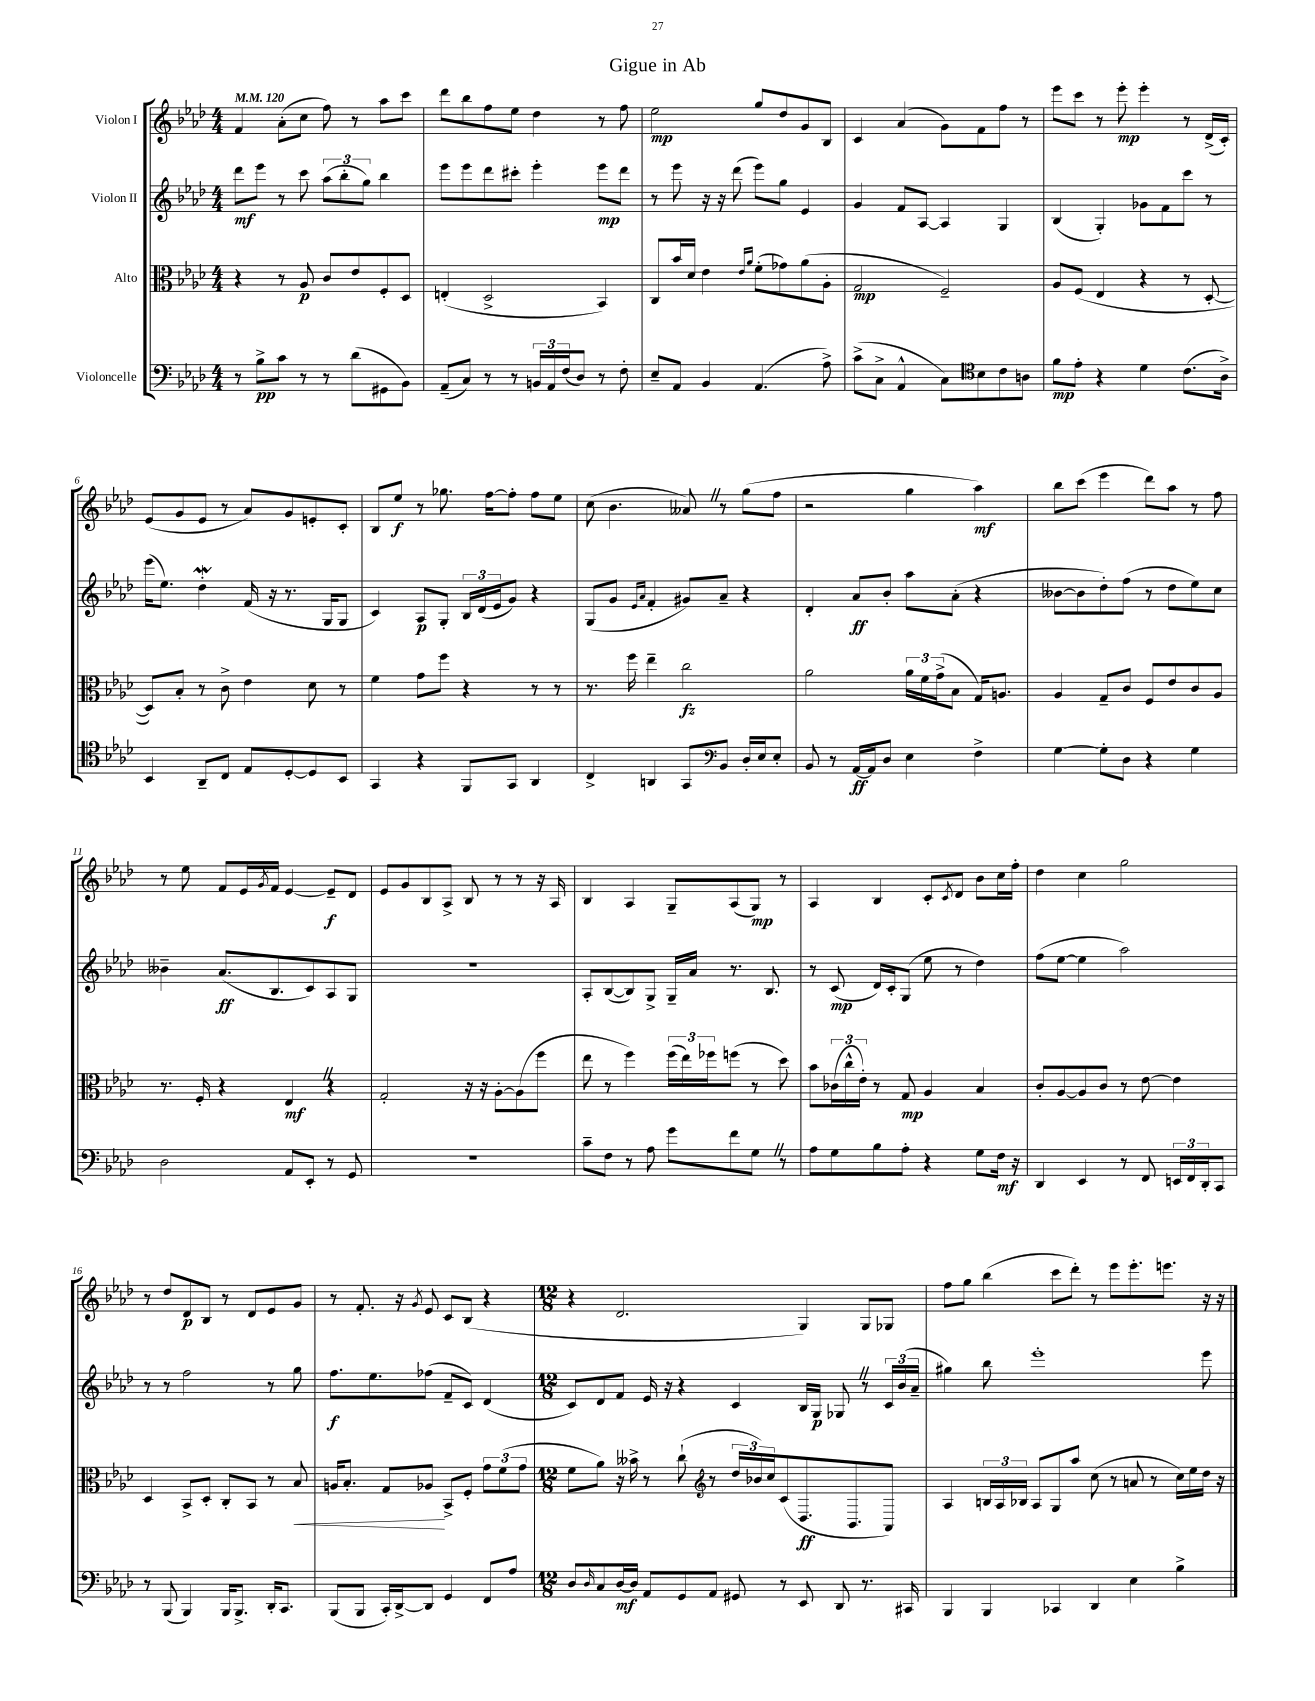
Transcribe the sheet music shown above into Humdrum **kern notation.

**kern	**kern	**kern	**kern
*staff4	*staff3	*staff2	*staff1
*clefF4	*clefC3	*clefG2	*clefG2
*k[b-e-a-d-]	*k[b-e-a-d-]	*k[b-e-a-d-]	*k[b-e-a-d-]
*M4/4	*M4/4	*M4/4	*M4/4
*MM120	*MM120	*MM120	*MM120
8r	4r	8ddd-	4f
8B-^	.	8eee-	.
8c	8r	8r	(8a-'
8r	8A-	8ccc	8cc
8r	8c	(12aa-	8ff)
.	.	12bb-'	.
(8d-	8e-	.	8r
.	.	12gg)	.
8GG#	8F'	4bb-	8aa-
8BB-)	8D-	.	8ccc
=	=	=	=
(8AA-~	(4E'	8eee-	8ddd-
8C)	.	8eee-	8bb-
8r	2D-^	8ddd-	8ff
8r	.	8ccc#'	8ee-
24BB	.	4eee-'	4dd-
24AA-	.	.	.
(24F	.	.	.
8D-)	.	.	.
8r	4BB-)	8eee-	8r
8F'	.	8ddd-	8ff
=	=	=	=
8E-~	8C	8r	2ee-
8AA-	16b-	8eee-	.
.	16d-	.	.
4BB-	4e-	16r	.
.	.	16r	.
.	.	(8ddd-	.
.	16qqe-	.	.
.	16qqa-	.	.
(4.AA-	(8f'	8eee-)	8gg
.	8g-)	8gg	8dd-
.	(8a-	4e-	8g
8A-^)	8A-'	.	8B-
=	=	=	=
(8c^	2G	4g	4c
8C^	.	.	.
4AA-^^	.	8f	(4a-
.	.	[8A-	.
8C)	2F~)	4A-]	8g)
8B-	.	.	8f
8c	.	4G	8ff
8A	.	.	8r
=	=	=	=
*clefC4	*	*	*
8f	8A-	(4B-	8eee-
8e-'	(8F	.	8ccc
4r	4E-	4G')	8r
.	.	.	8eee-'
4d-	4r	8g-	4eee-'
.	.	8f	.
(8.c	8r	8ccc	8r
.	[8D-'	8r	(16d-^
16A-^)	.	.	16c')
=	=	=	=
4BB-	8D-])	(16eee-	(8e-
.	.	8.ee-)	.
.	8B-'	.	8g
8AA-~	8r	4dd-'	8e-
8C	8c^	.	8r
8E-	4e-	(16f	8a-)
.	.	16r	.
[8D-'	.	8.r	8g
8D-]	8d-	.	8e'
.	.	16G	.
8BB-	8r	8G	8c'
=	=	=	=
4GG	4f	4c)	8B-
.	.	.	8ee-
4r	8g	8A-	8r
.	8ff	8G'	8.gg-
8FF	4r	24B-	.
.	.	(24d-	.
.	.	.	[16ff
.	.	24e-	.
8GG	.	8g)	8ff']
4AA-	8r	4r	8ff
.	8r	.	8ee-
=	=	=	=
4C^	8.r	(8G	(8cc
.	.	8g	4.b-
.	16ff	.	.
.	.	16qqe-	.
.	.	16qqa-	.
4AA	4ee-~	4f'	.
8GG	2cc	8g#)	8a--)
8BB-	.	8a-~	8r
16D-'	.	4r	(8gg
16E-	.	.	.
8E-'	.	.	8ff
=	=	=	=
*clefF4	*	*	*
8BB-	2a-	4d-'	2r
8r	.	.	.
[16AA-	.	8a-	.
16AA-]	.	.	.
8D-	.	8b-'	.
4E-	24a-	8aa-	4gg
.	24f	.	.
.	(24g^	.	.
.	8B-	(8a-'	.
4F^	16G)	4r	4aa-)
.	8.A	.	.
=	=	=	=
[4G	4A-	[8b--	8bb-
.	.	8b--]	(8ccc
8G']	8G~	8dd-')	4eee-
8D-	8c	(8ff	.
4r	8F	8r	8ddd-)
.	8e-	8dd-	8aa-
4G	8c	8ee-)	8r
.	8A-	8cc	8ff
=	=	=	=
2D-	8.r	4b--~	8r
.	.	.	8ee-
.	16F'	.	.
.	4r	(8.a-	8f
.	.	.	16e-
.	.	.	8qg
.	.	8.B-	16f
8AA-	4E-	.	[4e-
8EE-'	.	8c)	.
8r	4r	8A-	8e-~]
8GG	.	8G	8d-
=	=	=	=
1r	2G'	1r	8e-
.	.	.	8g
.	.	.	8B-
.	.	.	8A-^
.	16r	.	8B-
.	16r	.	.
.	[8A-'	.	8r
.	(8A-]	.	8r
.	8ff	.	16r
.	.	.	16A-
=	=	=	=
8c~	8ee-	8A-'	4B-
8F	8r	([8B-	.
8r	4ff)	8B-])	4A-
8A-	.	8G^	.
8g	(24ff	16G~	8G~
.	24ee-)	.	.
.	.	16a-	.
.	24ff-	.	.
8f	(8ff	8.r	(8A-
8G	8r	.	8G)
.	.	8.B-	.
8r	8dd-)	.	8r
=	=	=	=
8A-	8b-	8r	4A-
8G	(24c-	(8c	.
.	24cc^^	.	.
.	24e-')	.	.
8B-	8r	16d-)	4B-
.	.	16c'	.
8A-'	8G	(8G	.
4r	4A-	8ee-	8c'
.	.	.	8qc
.	.	8r	8d-
8G	4B-	4dd-)	8b-
16F	.	.	16cc
16r	.	.	16ff'
=	=	=	=
4DD-	8c'	(8ff	4dd-
.	[8A-	[8ee-	.
4EE-	8A-]	4ee-]	4cc
.	8c	.	.
8r	8r	2aa-)	2gg
8FF	[8e-	.	.
24EE	4e-]	.	.
24FF	.	.	.
24DD-'	.	.	.
8CC	.	.	.
=	=	=	=
8r	4D-	8r	8r
(8BBB-	.	8r	8dd-
4BBB-)	8BB-^	2ff	8d-
.	8D-'	.	8B-
16BBB-	8C'	.	8r
8.BBB-^	.	.	.
.	8BB-	.	8d-
16DD-'	8r	8r	8e-
8.CC	.	.	.
.	8B-	8gg	8g
=	=	=	=
(8BBB-	16A	8.ff	8r
.	8.B-'	.	.
8BBB-	.	.	8.f'
.	.	8.ee-	.
16CC')	8G	.	.
[16DD-^	.	.	16r
.	.	.	8qg
8DD-]	8A-	(8ff-	8e-
4GG	8BB-^	8f~	8c
.	8F'	8c)	(8B-
8FF	12g	(4d-	4r
.	(12f	.	.
8A-	.	.	.
.	12g	.	.
=	=	=	=
*M12/8	*M12/8	*M12/8	*M12/8
8D-	8f	8c)	4r
16qqD-	.	.	.
8C	8a-)	8d-	.
[16D-	16r	8f	2.d-
16D-]	16b--^	.	.
8AA-	8r	16e-	.
.	.	16r	.
8GG	(8cc`	4r	.
8AA-	8r	.	.
8GG#	24dd-	4c	.
.	24b-)	.	.
.	24cc	.	.
8r	(8c	.	.
8EE-	8.D-	16B-	4G)
.	.	16G	.
8DD-	.	8G-	.
.	8.BB-	.	.
8.r	.	8r	8G
.	8AA-)	24c	8G-
.	.	(24b-	.
16CC#	.	.	.
.	.	24a-~	.
=	=	=	=
*	*clefG2	*	*
4BBB-	4A-	4gg#)	8ff
.	.	.	8gg
4BBB-	24B	8bb-	(4bb-
.	24A-	.	.
.	24B-	.	.
.	8A-	1eee-'	.
4CC-	8G	.	8ccc
.	8aa-	.	8ddd-')
4DD-	(8cc	.	8r
.	8r	.	8eee-
4E-	8a	.	8.eee-'
.	8r	.	.
.	.	.	8.eee
4B-^	16cc)	.	.
.	16ee-	.	.
.	16dd-	8eee-	16r
.	16r	.	16r
==	==	==	==
*-	*-	*-	*-
